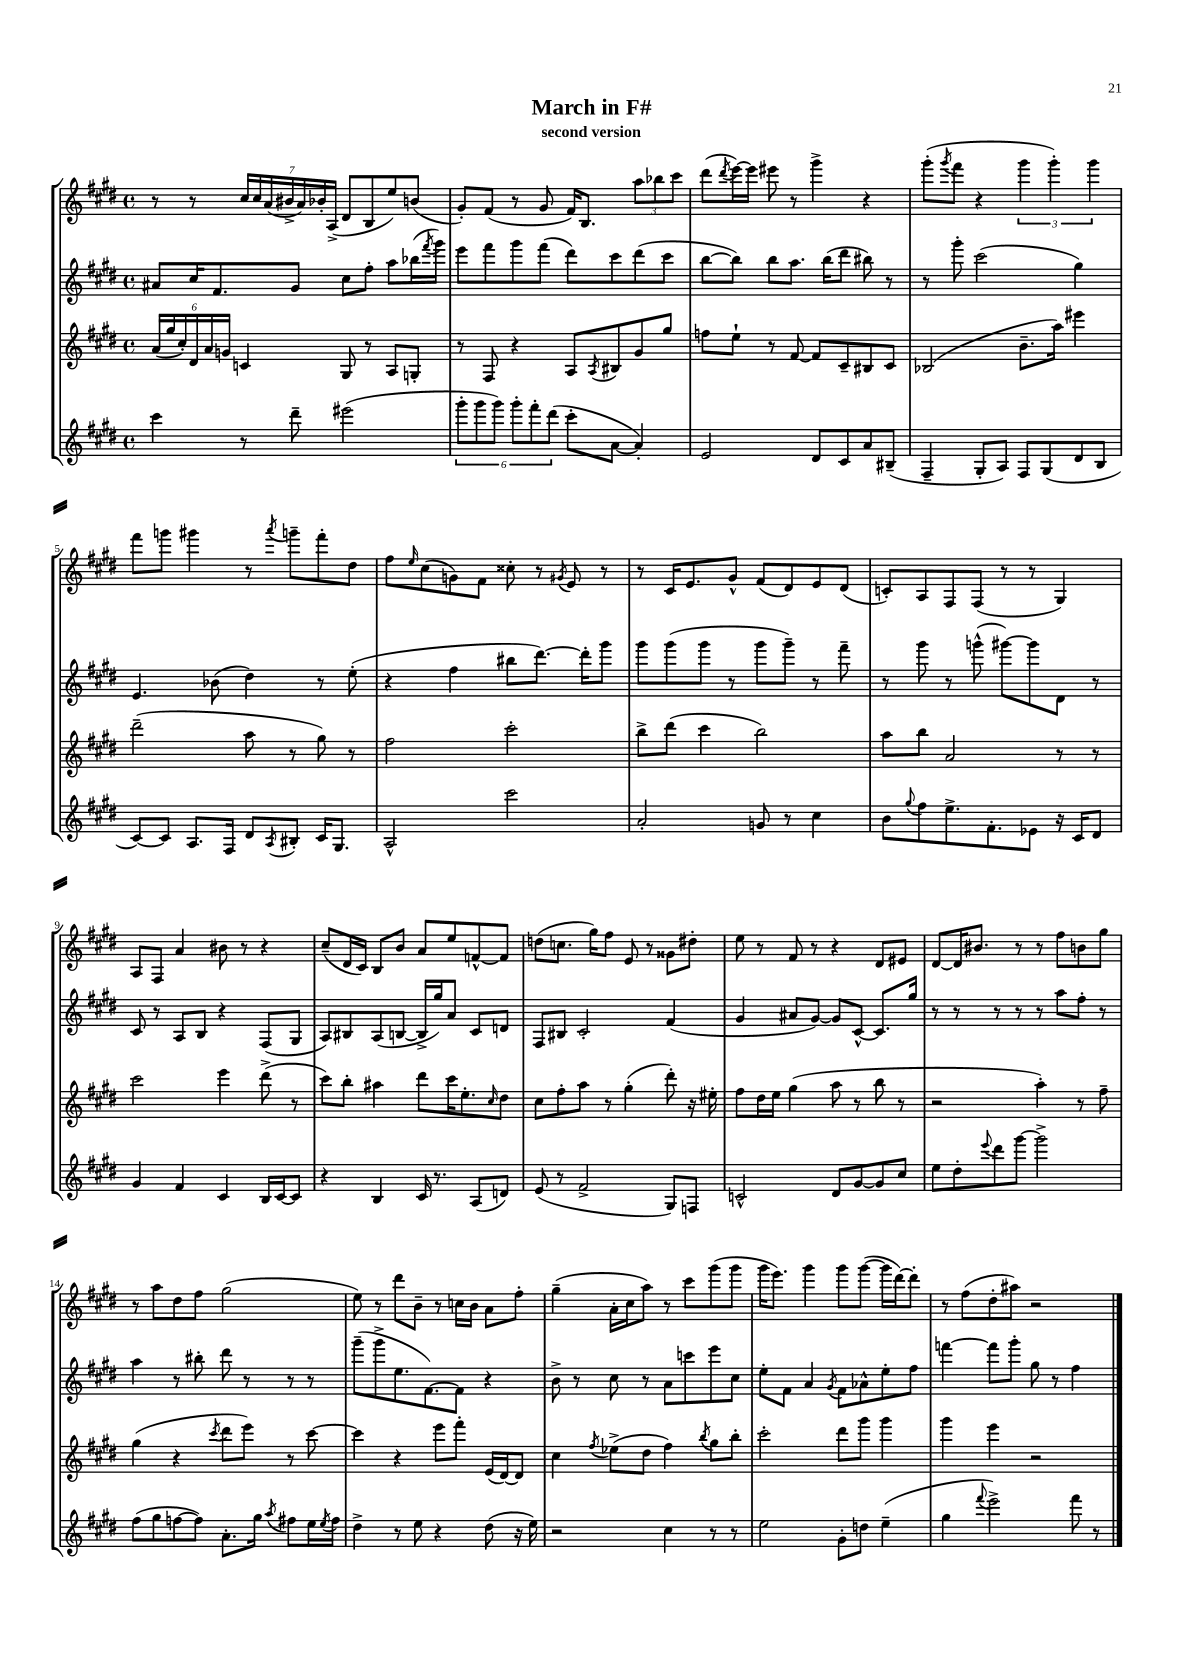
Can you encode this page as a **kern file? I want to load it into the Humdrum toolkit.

**kern	**kern	**kern	**kern
*part4	*part3	*part2	*part1
*staff4	*staff3	*staff2	*staff1
*clefG2	*clefG2	*clefG2	*clefG2
*k[f#c#g#d#]	*k[f#c#g#d#]	*k[f#c#g#d#]	*k[f#c#g#d#]
*M4/4	*M4/4	*M4/4	*M4/4
*met(c)	*met(c)	*met(c)	*met(c)
=1	=1	=1	=1
4ccc#\	(24a/LL	8a#X/L	8r
.	24gg#/	.	.
.	24cc#'/)	.	.
.	24d#/	16cc#/K	8r
.	24a/	.	.
.	.	8.f#/	.
.	24gn/JJ	.	.
8r	4cn/	.	28cc#/LL
.	.	.	28cc#/
.	.	.	(28a/
.	.	.	28b#X^/
8ddd#~\	.	8g#/J	.
.	.	.	28a/)
.	.	.	28b-X'/
.	.	.	(28A^/JJ
(2eee#X\	8G#/	8cc#\L	8d#/L
.	8r	8ff#'\J	8B/
.	8A/L	8aa\L	8ee/)
.	8Gn'/J	(16bb-X\L	(8bn/J
.	.	8qfff#/	.
.	.	16ggg#\JJ)	.
=2	=2	=2	=2
12ggg#'\L	8r	8eee\L	8g#'/L)
12ggg#\	.	.	.
.	8F#/	8fff#\	(8f#/J
12ggg#\J)	.	.	.
12ggg#'\L	4r	8ggg#\	8r
12fff#'\	.	.	.
.	.	(8fff#\J	8g#/
(12ddd#\J	.	.	.
8ccc#'\L	8A/L	8ddd#\L)	16f#/KL)
.	.	.	8.B/J
.	8qA/	.	.
[8a\J	8B#X/	8ccc#\	.
4a'/])	8g#/	(8ddd#\	12aa\L
.	.	.	12bb-X\
.	8gg#/J	8ccc#\J	.
.	.	.	12ccc#\J
=3	=3	=3	=3
2e/	8ffn\L	[8bb\L	(8ddd#\L
.	.	.	8qddd#/
.	8ee`\J	8bb\J])	[16eee\L)
.	.	.	16eee\JJ]
.	8r	8bb\L	8eee#X\
.	[8f#/	8.aa\J	8r
8d#/L	8f#/L]	.	4ggg#^\
.	.	(16bb\KL	.
8c#/	8c#~/	8ddd#\J	.
8a/	8B#X/	8bb#X\)	4r
(8B#X~/J	8c#/J	8r	.
=4	=4	=4	=4
4F#~/	(2B-X/	8r	(8ggg#'\L
.	.	.	8qggg#/
.	.	8ggg#'\	8fff#\J
8G#'/L	.	(2ccc#\	4r
8A/J)	.	.	.
8F#/L	8.b~\L	.	6ggg#\
(8G#/	.	.	.
.	.	.	6ggg#'\)
.	16aa\Jk)	.	.
8d#/	4eee#X\	4gg#\)	.
.	.	.	6ggg#\
8B/J	.	.	.
!!LO:LB:g=z
=5	=5	=5	=5
[8c#/L)	(2ddd#~\	4.e/	8fff#\L
8c#/J]	.	.	8gggn\J
8.A/L	.	.	4ggg#X\
.	.	(8b-X\	.
16F#/Jk	.	.	.
8d#/L	8aa\	4dd#\)	8r
8qA/	.	.	8qaaa/
8B#X'/J	8r	.	8gggn~\L
16c#/KL	8gg#\)	8r	8fff#'\
8.G#/J	.	.	.
.	8r	(8ee'\	8dd#\J
=6	=6	=6	=6
2A^^/	2ff#\	4r	8ff#\L
.	.	.	16qqee/
.	.	.	(8cc#\
.	.	4ff#\	8gn\)
.	.	.	8f#\J
2ccc#\	2ccc#'\	8bb#X\L	8cc##X'\
.	.	[8.ddd#\J)	8r
.	.	.	8qg#X/
.	.	.	8e/
.	.	16ddd#'\KL]	.
.	.	8ggg#\J	8r
=7	=7	=7	=7
2a'/	8bb^\L	8ggg#\L	8r
.	(8ddd#\J	(8ggg#\	16c#/KL
.	.	.	8.e/
.	4ccc#\	8ggg#\J	.
.	.	8r	8g#^^/J
8gn/	2bb\)	8ggg#\L	(8f#/L
8r	.	8ggg#~\J)	8d#/)
4cc#\	.	8r	8e/
.	.	8fff#~\	(8d#/J
=8	=8	=8	=8
8b\L	8aa\L	8r	8cn'/L)
8qqgg#/	.	.	.
8ff#\	8bb\J	8ggg#\	8A/
8.ee^\	2a/	8r	8F#/
.	.	(8gggn^^\	(8F#/J
8.f#'\	.	.	.
.	.	[8ggg#X\L)	8r
8e-X\J	.	8ggg#\]	8r
16r	8r	8d#\J	4G#/)
16c#/KL	.	.	.
8d#/J	8r	8r	.
!!LO:LB:g=z
=9	=9	=9	=9
4g#/	2ccc#\	8c#/	8A/L
.	.	8r	8F#/J
4f#/	.	8A/L	4a/
.	.	8B/J	.
4c#/	4eee\	4r	8b#X\
.	.	.	8r
16B/LL	(8ddd#^\	(8F#/L	4r
[16c#/J	.	.	.
8c#/J]	8r	8G#/J	.
=10	=10	=10	=10
4r	8ccc#\L)	8A/L)	(8cc#~/L
.	8bb'\J	8B#X/	16d#/L
.	.	.	16c#/JJ)
4B/	4aa#X\	(8A/	8B/L
.	.	[8Bn/J	8b/J
16c#/	8ddd#\L	16B^/LL]	8a/L
8.r	.	16gg#/J)	.
.	16ccc#\K	8a/J	8ee/
.	8.ee'\	.	.
(8A/L	.	8c#/L	[8fn^^/
.	16qqcc#/	.	.
8dn/J)	8dd#\J	8dn/J	8f/J]
=11	=11	=11	=11
(8e/	8cc#\L	8F#/L	(8ddn\L
8r	8ff#'\	8B#X/J	8.ccn\J
2f#^/	8aa\J	2c#'/	.
.	.	.	16gg#\KL)
.	8r	.	8ff#\J
.	(4gg#'\	.	8e/
.	.	.	8r
8G#/L)	8ddd#'\)	(4f#/	8g##X\L
8Fn/J	16r	.	8dd#X'\J
.	16ee#X'\	.	.
=12	=12	=12	=12
2cn^^/	8ff#\L	4g#/	8ee\
.	16dd#\L	.	8r
.	16ee\JJ	.	.
.	(4gg#\	8a#X/L	8f#/
.	.	[8g#/J)	8r
8d#/L	8aa\	8g#/L]	4r
[8g#/	8r	[8c#^^/J	.
8g#/]	8bb\	8.c#/L]	8d#/L
8cc#/J	8r	.	8e#X/J
.	.	16gg#/Jk	.
=13	=13	=13	=13
8ee\L	2r	8r	[8d#/L
8dd#'\	.	8r	16d#/K]
.	.	.	8.b#X/J
8qqeee/	.	.	.
8ddd#\	.	8r	.
[8ggg#\J	.	8r	8r
2ggg#^\]	4aa'\)	8r	8r
.	.	8aa\L	8ff#\L
.	8r	8ff#'\J	8bn\
.	8ff#~\	8r	8gg#\J
!!LO:LB:g=z
=14	=14	=14	=14
(8ff#\L	(4gg#\	4aa\	8r
8gg#\	.	.	8aa\L
[8ffn\	4r	8r	8dd#\
8ff\J])	.	8bb#X'\	8ff#\J
.	8qccc#/	.	.
8.a'\L	8ddd#\L	8ddd#\	(2gg#\
.	8eee\J)	8r	.
16gg#\Jk	.	.	.
8qaa/	.	.	.
8ff#X\L	8r	8r	.
16ee\L	[8ccc#\	8r	.
8qee/	.	.	.
16ff#\JJ	.	.	.
=15	=15	=15	=15
4dd#^\	4ccc#\]	(8ggg#~\L	8ee\)
.	.	8ggg#^\	8r
8r	4r	8.ee\	8ddd#\L
8ee\	.	.	8b~\J
.	.	[8.f#\)	.
4r	8eee\L	.	8r
.	8fff#'\J	8f#\J]	16ccn\LL
.	.	.	16b\JJ
(8dd#\	(16e/LL	4r	8a\L
.	[16d#/J)	.	.
16r	8d#/J]	.	8ff#'\J
16ee\)	.	.	.
=16	=16	=16	=16
2r	4cc#\	8b^\	(4gg#~\
.	.	8r	.
.	8qff#/	.	.
.	(8ee-X^\L	8cc#\	16a'\LL
.	.	.	16cc#\J
.	8dd#\J	8r	8aa\J)
4cc#\	4ff#\)	8a\L	8r
.	.	8cccn\	8ccc#\L
.	8qbb/	.	.
8r	8gg#\L	8eee\	(8ggg#\
8r	8bb'\J	8cc#\J	8ggg#\J
=17	=17	=17	=17
2ee\	2ccc#'\	8ee'\L	16ggg#\KL
.	.	.	8.eee\J)
.	.	8f#\J	.
.	.	4a/	4ggg#\
.	.	8qg#/	.
8g#'\L	8ddd#\L	8f#\L	8ggg#\L
8ddn\J	8ggg#\J	8a-X^^\	([8ggg#\J
(4ee~\	4ggg#\	8ee'\	16ggg#\LL]
.	.	.	[16ddd#\J)
.	.	8ff#\J	8ddd#'\J]
=18	=18	=18	=18
4gg#\	4ggg#\	[4fffn\	8r
.	.	.	(8ff#\L
8qqfff#/	.	.	.
2eee^\)	4eee\	8fff\L]	8dd#'\
.	.	8ggg#'\J	8aa#X\J)
.	2r	8gg#\	2r
.	.	8r	.
8fff#\	.	4ff#\	.
8r	.	.	.
==	==	==	==
*-	*-	*-	*-
